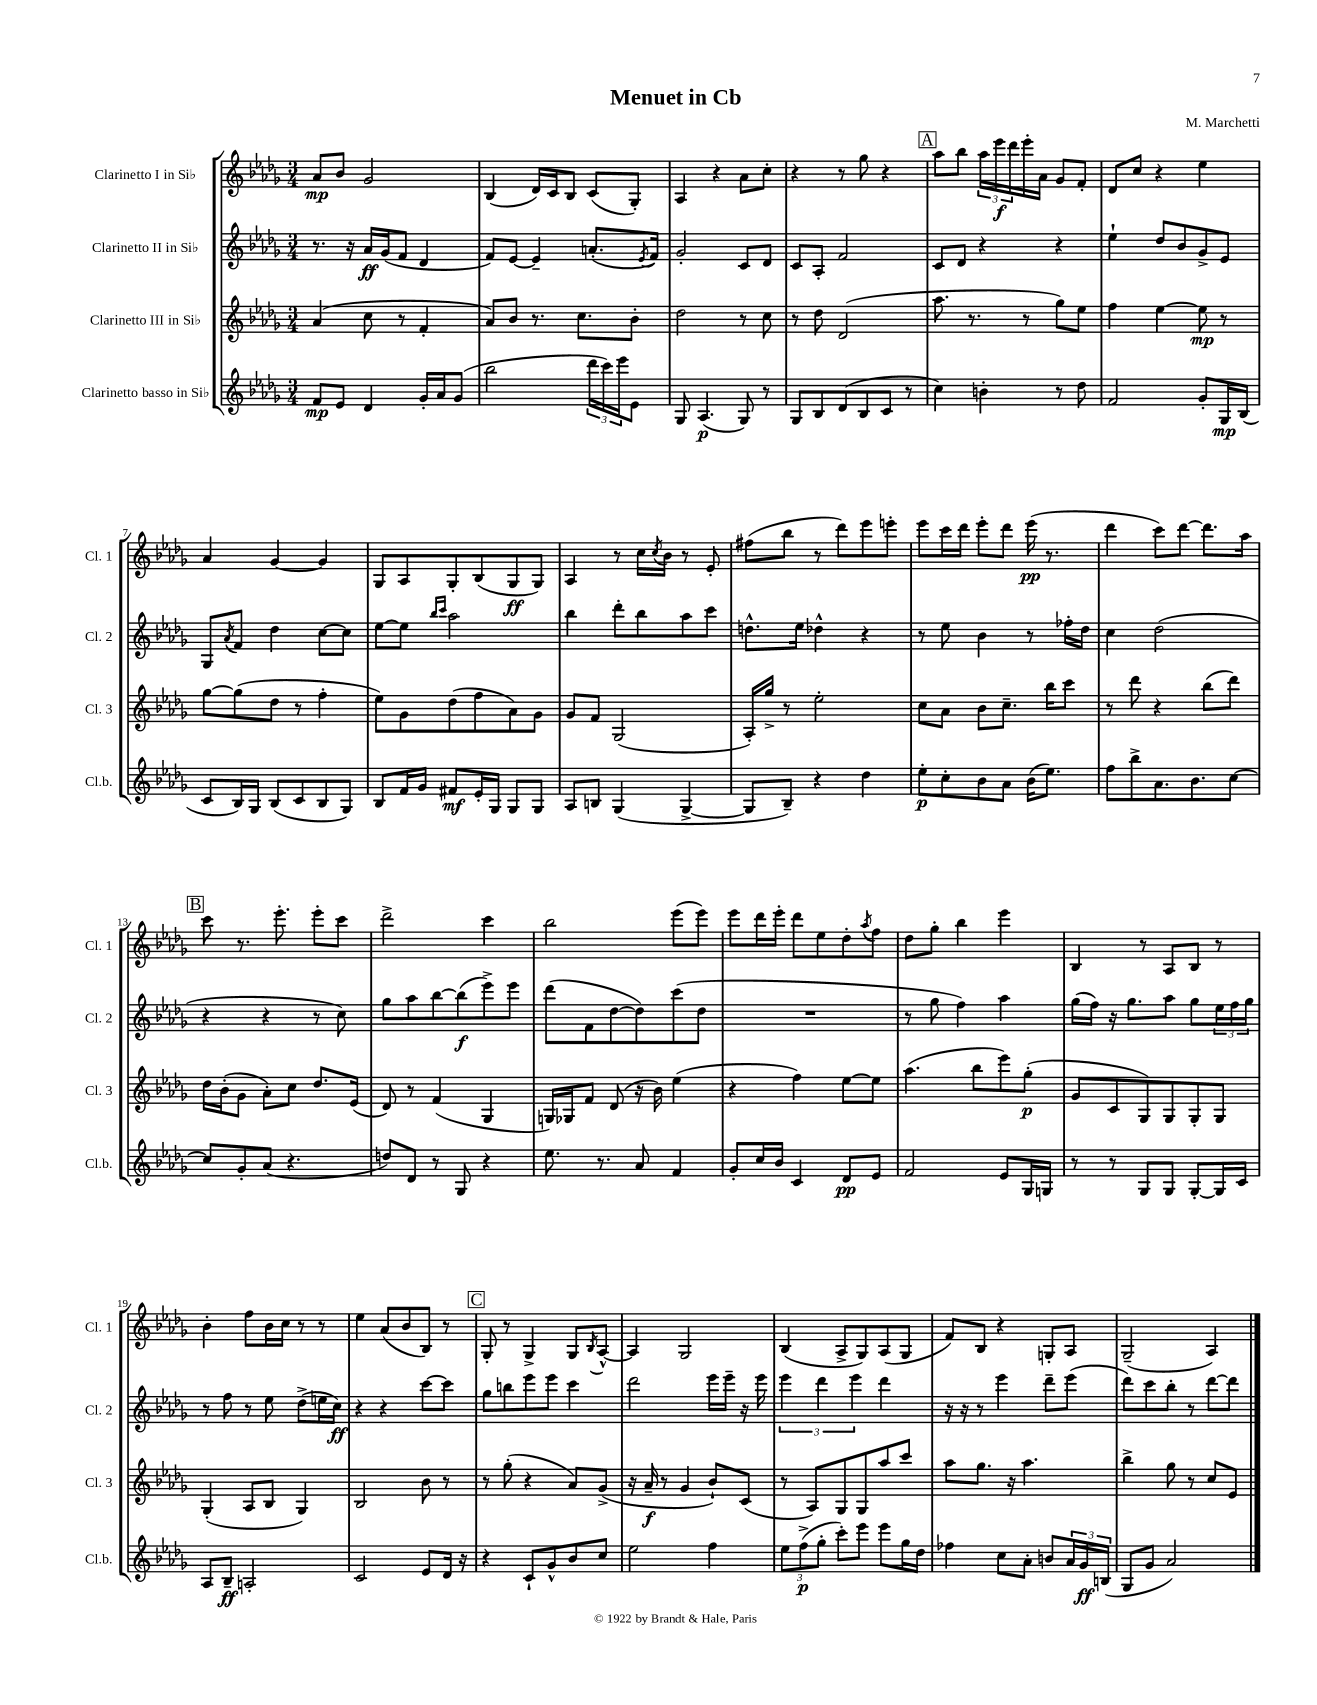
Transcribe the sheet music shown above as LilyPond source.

\header { title = "Menuet in Cb" composer = "M. Marchetti" }
<<
\new StaffGroup <<
\new Staff = "s0" \with { instrumentName = "Clarinetto I in Sib" shortInstrumentName = "Cl. 1" } {
    \clef treble \key des \major \numericTimeSignature \time 3/4
    aes'8\mp bes'8 ges'2 |
    bes4( des'16) c'16 bes8 c'8( ges8-.) |
    aes4 r4 aes'8 c''8-. |
    r4 r8 ges''8 r4 |
    \mark \markup { \box "A" } aes''8 bes''8 \tuplet 3/2 { aes''16 ees'''16\f des'''16 } ees'''16-. aes'16 ges'8 f'8-. |
    des'8 c''8 r4 ees''4 |
    aes'4 ges'4~ ges'4 |
    ges8 aes8 ges8-. bes8( ges8\ff ges8) |
    aes4 r8 c''16 \acciaccatura { c''8 } bes'16 r8 ees'8-. |
    fis''8( bes''8 r8 des'''8) ees'''8 e'''8-. |
    ees'''8 c'''16 des'''16 ees'''8-. des'''8 ees'''16\pp( r8. |
    des'''4 c'''8) des'''8~ des'''8. aes''16 |
    \mark \markup { \box "B" } c'''8 r8. ees'''8.-. ees'''8-. c'''8 |
    des'''2-> c'''4 |
    bes''2 ees'''8( ees'''8) |
    ees'''8 des'''16 ees'''16-. des'''8 ees''8 des''8-. \acciaccatura { aes''8 } f''8 |
    des''8 ges''8-. bes''4 ees'''4 |
    bes4 r8 aes8 bes8 r8 |
    bes'4-. f''8 bes'16 c''16 r8 r8 |
    ees''4 aes'8( bes'8 bes8) r8 |
    \mark \markup { \box "C" } ges8-. r8 ges4-> ges8 \acciaccatura { bes8 } aes8~-^ |
    aes4 ges2 |
    bes4( aes8-> ges8) aes8( ges8 |
    f'8) bes8 r4 g8-. aes8 |
    ges2--( aes4) \bar "|." |
}
\new Staff = "s1" \with { instrumentName = "Clarinetto II in Sib" shortInstrumentName = "Cl. 2" } {
    \clef treble \key des \major \numericTimeSignature \time 3/4
    r8. r16 aes'16\ff ges'16( f'8 des'4 |
    f'8) ees'8~ ees'4-- a'8.-.( \acciaccatura { ees'8 } f'16) |
    ges'2-. c'8 des'8 |
    c'8 aes8-. f'2 |
    \mark \markup { \box "A" } c'8 des'8 r4 r4 |
    ees''4-! des''8 bes'8 ges'8-> ees'8 |
    ges8 \acciaccatura { aes'8 } f'8 des''4 c''8~ c''8 |
    ees''8~ ees''8 \grace { bes''16 c'''16 } aes''2 |
    bes''4 des'''8-. bes''8 aes''8 c'''8 |
    d''8.-^ ees''16 des''4-^ r4 |
    r8 ees''8 bes'4 r8 fes''16-. des''16 |
    c''4 des''2( |
    \mark \markup { \box "B" } r4 r4 r8 c''8) |
    ges''8 aes''8 bes''8~ bes''8\f( ees'''8->) ees'''8 |
    des'''8( f'8 des''8~ des''8) c'''8( des''8 |
    R2. |
    r8 ges''8 f''4) aes''4 |
    ges''16( f''16) r16 ges''8. aes''8 ges''8 \tuplet 3/2 { ees''16 f''16 ges''16 } |
    r8 f''8 r8 ees''8 des''8->( e''16 c''16\ff) |
    r4 r4 c'''8~ c'''8 |
    \mark \markup { \box "C" } ges''8 b''8 ees'''8 ees'''8 c'''4 |
    des'''2 ees'''16 ees'''16-- r16 ees'''16 |
    \tuplet 3/2 { ees'''4 des'''4 ees'''4 } des'''4 |
    r16 r16 r8 ees'''4 des'''8-- ees'''8( |
    des'''8) c'''8 bes''8-. r8 des'''8~ des'''8 \bar "|." |
}
\new Staff = "s2" \with { instrumentName = "Clarinetto III in Sib" shortInstrumentName = "Cl. 3" } {
    \clef treble \key des \major \numericTimeSignature \time 3/4
    aes'4( c''8 r8 f'4-. |
    aes'8) bes'8 r8. c''8. bes'8-. |
    des''2 r8 c''8 |
    r8 des''8 des'2( |
    \mark \markup { \box "A" } aes''8. r8. r8 ges''8) ees''8 |
    f''4 ees''4~ ees''8\mp r8 |
    ges''8~ ges''8( des''8 r8 f''4-. |
    ees''8) ges'8 des''8( f''8 aes'8) ges'8 |
    ges'8 f'8 ges2( |
    aes16-.) ges''16-> r8 ees''2-. |
    c''8 aes'8 bes'8 c''8.-- bes''16 c'''8 |
    r8 des'''8 r4 bes''8( des'''8) |
    \mark \markup { \box "B" } des''16 bes'16-.( ges'8 aes'8-.) c''8 des''8. ees'16( |
    des'8) r8 f'4( ges4 |
    g16) ges16 f'8 des'8( r16 bes'16) ees''4( |
    r4 f''4) ees''8~ ees''8 |
    aes''4.( bes''8 ees'''8) ges''8-.\p( |
    ges'8 c'8 ges8) ges8 ges8-. ges8 |
    ges4-.( aes8 bes8 ges4) |
    bes2 bes'8 r8 |
    \mark \markup { \box "C" } r8 ges''8-.( r4 aes'8) ges'8->( |
    r16 aes'16--\f r8 ges'4 bes'8-!) c'8( |
    r8 aes8) ges8 ges8 aes''8 c'''8 |
    aes''8 ges''8. r16 aes''4. |
    bes''4-> ges''8 r8 c''8 ees'8 \bar "|." |
}
\new Staff = "s3" \with { instrumentName = "Clarinetto basso in Sib" shortInstrumentName = "Cl.b." } {
    \clef treble \key des \major \numericTimeSignature \time 3/4
    f'8\mp ees'8 des'4 ges'16-. aes'16 ges'8( |
    bes''2 \tuplet 3/2 { des'''16 c'''16) ees'''16 } ees'8 |
    ges8 aes4.\p( ges8) r8 |
    ges8 bes8 des'8( bes8 c'8 r8 |
    \mark \markup { \box "A" } c''4) b'4-. r8 des''8 |
    f'2 ges'8-. ges16\mp bes16( |
    c'8 bes16) ges16 bes8( c'8 bes8 ges8) |
    bes8 f'16 ges'16 fis'8\mf ees'16-. ges16 ges8 ges8 |
    aes8 b8 ges4( ges4~-> |
    ges8 bes8--) r4 des''4 |
    ees''8-.\p c''8-. bes'8 aes'8 bes'16( ees''8.) |
    f''8 bes''8-> aes'8. bes'8. c''8~ |
    \mark \markup { \box "B" } c''8 ges'8-. aes'8( r4. |
    d''8) des'8 r8 ges8 r4 |
    ees''8. r8. aes'8 f'4 |
    ges'8-. c''16 bes'16 c'4 des'8\pp ees'8 |
    f'2 ees'8 ges16 g16 |
    r8 r8 ges8 ges8 ges8~-. ges16 c'16 |
    aes8 bes8--\ff a2-. |
    c'2 ees'8 des'16 r16 |
    \mark \markup { \box "C" } r4 c'8-! ges'8-^ bes'8 c''8 |
    ees''2 f''4 |
    \tuplet 3/2 { ees''8 f''8->\p( ges''8-. } c'''8-.) ees'''8 ees'''8 ges''16 des''16 |
    fes''4 c''8 aes'8-. b'8 \tuplet 3/2 { aes'16 ges'16\ff b16( } |
    ges8 ges'8 aes'2) \bar "|." |
}
>>
>>
